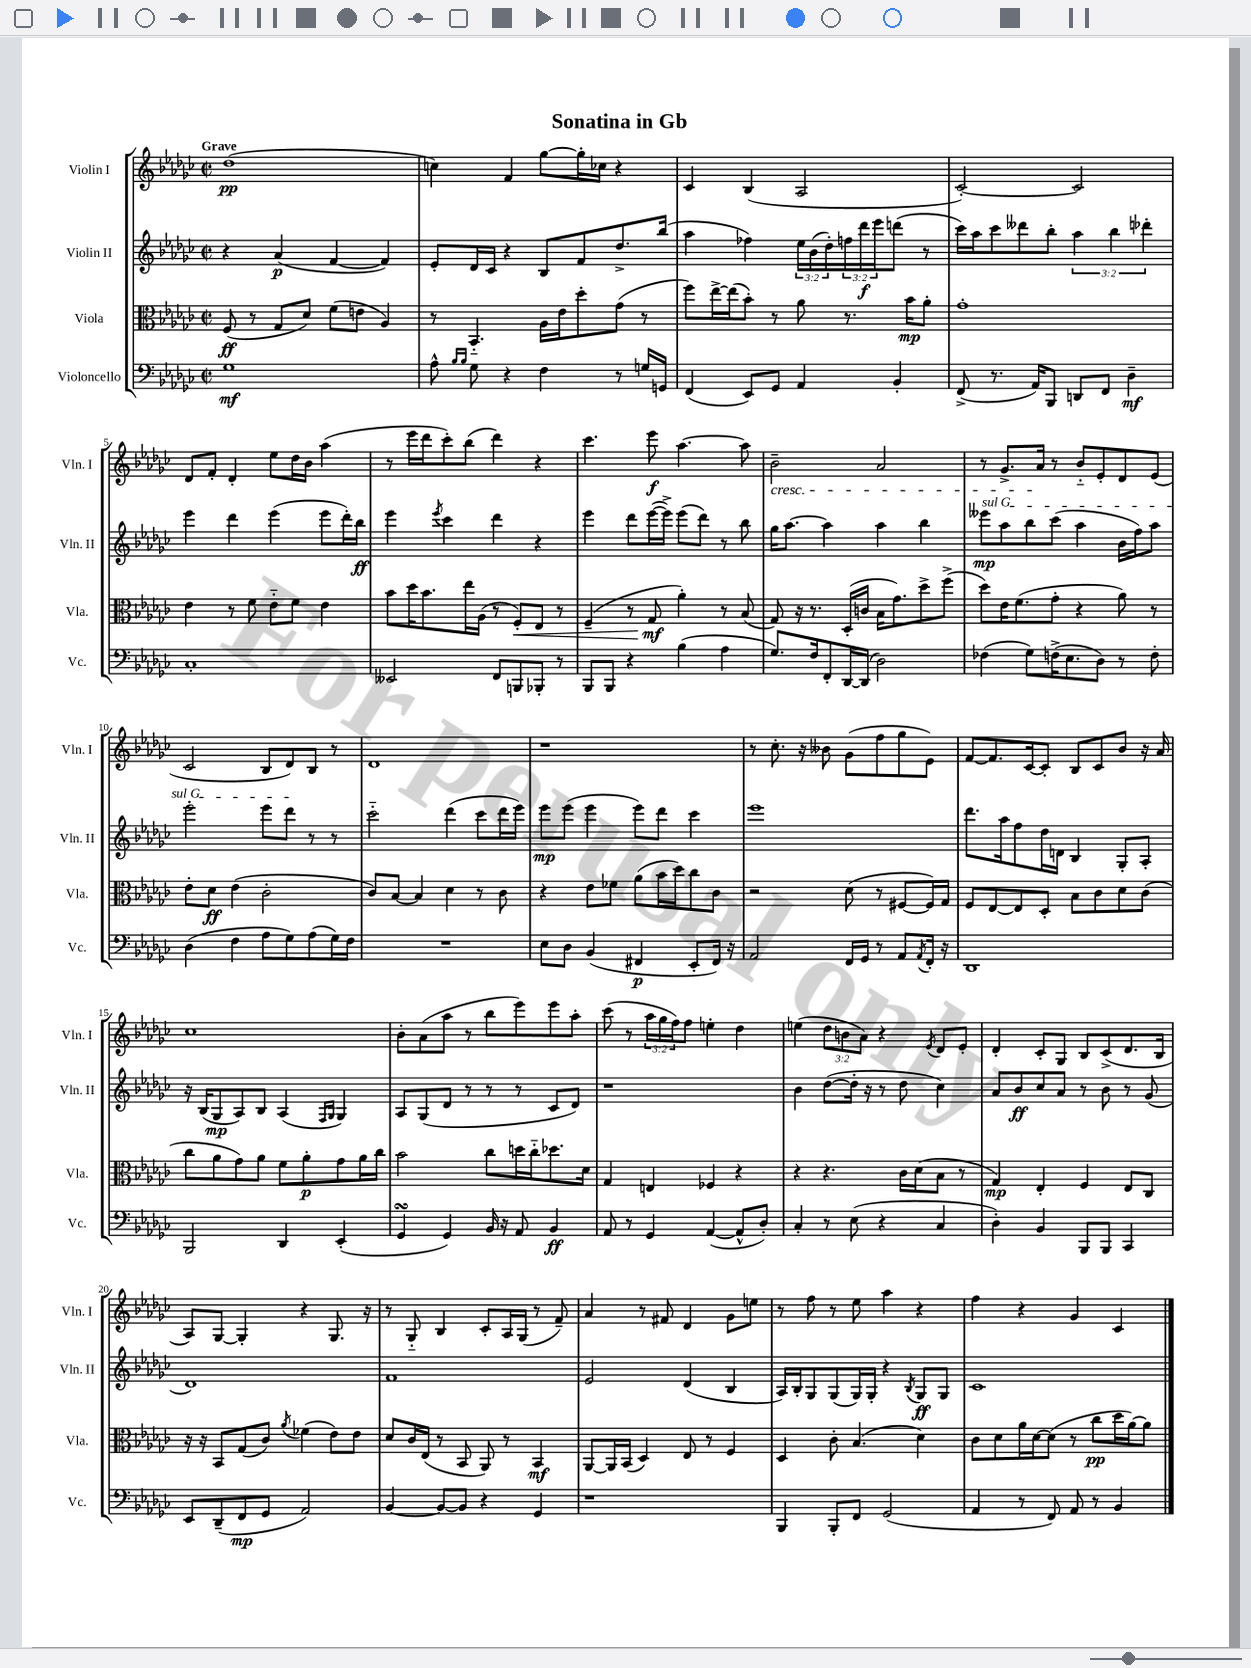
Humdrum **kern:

**kern	**kern	**kern	**kern
*staff4	*staff3	*staff2	*staff1
*clefF4	*clefC3	*clefG2	*clefG2
*k[b-e-a-d-g-c-]	*k[b-e-a-d-g-c-]	*k[b-e-a-d-g-c-]	*k[b-e-a-d-g-c-]
*M2/2	*M2/2	*M2/2	*M2/2
*met(c|)	*met(c|)	*met(c|)	*met(c|)
1G-	(8F/	4r	(1dd-
.	8r	.	.
.	8G-/L	(4a-/	.
.	8d-/J)	.	.
.	(8f\L	[4f/	.
.	8e\J	.	.
.	4A-/)	4f/])	.
=	=	=	=
8A-^^\	8r	8e-'/L	4cc\)
16qqB-/LL	.	.	.
16qqB-/JJ	.	.	.
8G-\	4.BB-'~/	16d-/L	.
.	.	16c-/JJ	.
4r	.	4r	4f/
4F\	16A-\LL	8B-/L	[8gg-\L
.	16e-\J	.	.
.	8dd-'\	8f/	16gg-'\]L
.	.	.	16cc-\JJ
8r	(8g-\J	8.dd-^/	4r
16G/LL	8r	.	.
16GG/JJ	.	(16bb-/Jk	.
=	=	=	=
(4FF/	8ff\L)	4aa-\	4c-/
.	[16ee-^\L	.	.
.	(16ee-\]J	.	.
8EE-/L)	8b-'\J)	4ff-\)	(4B-/
8GG-/J	8r	.	.
4AA-/	8a-\	24ee-\LL	2A-/
.	.	(24b-\	.
.	.	24dd-'\)	.
.	8.r	24ff\	.
.	.	24ddd-\	.
.	.	24eee-\J	.
4BB-'/	.	(8ddd\J	.
.	16b-\LK	.	.
.	8a-'\J	8r	.
=	=	=	=
(8FF^/	1g-'	16ccc-\LL)	[2c-'/)
.	.	16aa-\J	.
8.r	.	8ccc-\	.
.	.	8ddd--\	.
16AA-/LK)	.	.	.
8BBB-/J	.	8bb-'\J	.
8DD/L	.	6aa-\	2c-/]
8FF/J	.	.	.
.	.	6bb-\	.
4D-~\	.	.	.
.	.	6ddd-'\	.
=	=	=	=
1C-'	4e-\	4eee-\	8d-/L
.	.	.	8f'/J
.	8r	4ddd-\	4d-'/
.	8f\	.	.
.	8e-'~\L	(4eee-\	8ee-\L
.	8f\J	.	16dd-\L
.	.	.	16b-\JJ
.	4e-\	8eee-\L	(4aa-\
.	.	16ddd-'\L)	.
.	.	16bb-\JJ	.
=	=	=	=
2EE--/	8b-\L	4eee-\	8r
.	16dd-\K	.	16eee-\LL
.	8.b-\	.	16ddd-\J
.	.	8qeee-/	.
.	.	4ccc-\	8ccc-'\)
.	16ee-\L	.	(8bb-\J
.	(16A-\JJ	.	.
8FF/L	8r	4ddd-\	4ddd-\)
8BBB/	8F'/L)	.	.
8BBB-'/J	8E-/J	4r	4r
8r	8r	.	.
=	=	=	=
8BBB-/L	(4F~/	4eee-\	4.ccc-\
8BBB-/J	.	.	.
4r	8r	8ddd-\L	.
.	8G-/	([16eee-\L	8eee-\
.	.	16eee-^\]JJ)	.
(4B-\	4a-'\)	(8eee-\L	[4.aa-\
.	.	8ddd-\J)	.
4A-\	8r	8r	.
.	(8B-/	8bb-\	8aa-\]
=	=	=	=
8.G-/L)	8G-/)	16gg-\LK	2b-~\
.	.	[8.aa-\J	.
.	16r	.	.
16F/k	8.r	.	.
8FF'/	.	4aa-\]	.
[16DD-/L	(16D-'/LL	.	.
(16DD-/]JJ	16c/JJ	.	.
2D-\)	16B-\LK	4aa-\	2a-/
.	8.g-\)	.	.
.	8dd-^\	4bb-\	.
.	(8ff^\J	.	.
=	=	=	=
(4F-\	8dd-\L)	8eee--\L	8r
.	16e-\K	8aa-\	8.g-^/L
.	(8.f\	.	.
8G-\L)	.	8bb-\	.
.	.	.	16a-/Jk
(16F^\K	8g-'\J	(8ccc-\J	8r
8.E-\	.	.	.
.	4r	4aa-\	8b-'~/L
8D-\J)	.	.	8e-'/
8r	8a-\)	16b-\LL	8d-/
.	.	16ff\J)	.
8F'\	8r	8aa-\J	(8e-/J
=	=	=	=
(4D-\	8e-'\L	2eee-'\	2c-/
.	8d-\J	.	.
4F\	(4e-\	.	.
8A-\L	2c-'\	8eee-\L	8B-/L
8G-\)	.	8ddd-\J	8d-/)
(8A-\	.	8r	8B-/J
16G-\L)	.	8r	8r
16F\JJ	.	.	.
=	=	=	=
1r	8c-/L)	2ccc-'~\	1d-
.	[8B-/J	.	.
.	4B-/]	.	.
.	4d-\	(4ddd-\	.
.	8r	8ccc-\L	.
.	8c-\	16ddd-\L	.
.	.	16eee-\JJ)	.
=	=	=	=
8E-\L	4r	8eee-\L	1r
8D-\J	.	(8eee-\J	.
(4BB-/	8e-\L	4eee-\	.
.	8f-\J	.	.
4FF#/	(8a-\L	8eee-\L)	.
.	16b-\L	8ddd-\J	.
.	16dd-\J)	.	.
8EE-'/L	8cc-\	4ccc-\	.
16FF#/Jk)	8c-\J	.	.
16r	.	.	.
=	=	=	=
2AA-/	2r	1eee-	8r
.	.	.	8.cc-'\
.	.	.	16r
.	.	.	8b--\
16FF/LL	(8d-\	.	(8g-\L
16GG-/JJ	.	.	.
8r	8r	.	8ff\
8AA-/L	[8F#/L	.	8gg-\
8qAA-/	.	.	.
16FF'/Jk	16F#/]L)	.	8e-\J)
16r	16G-/JJ	.	.
=	=	=	=
1DD-	8F/L	8.ddd-\L	[8f/L
.	[8E-/	.	8.f/]
.	.	16aa-\k	.
.	8E-/]	8ff\	.
.	.	.	[16c-/k
.	8D-'/J	16dd-\L	8c-'/]J
.	.	16d\JJ	.
.	8B-\L	4B-/	8B-/L
.	8c-\	.	8c-/
.	8d-\	8G-'/L	8b-/J
.	(8c-\J	8A-'/J	16r
.	.	.	16a-/
=	=	=	=
2BBB-/	8cc-\L	16r	1cc-
.	.	(16B-/LK	.
.	8a-\	8G-/	.
.	8g-\)	8A-/)	.
.	8a-\J	8B-/J	.
4DD-/	8f\L	(4A-/	.
.	8a-'\	.	.
.	.	16qqF/LL	.
.	.	16qqG-/JJ	.
(4EE-'/	8g-\	4G-/)	.
.	16a-\L	.	.
.	16cc-\JJ	.	.
=	=	=	=
4GG-/	2b-\	8A-/L	8b-'\L
.	.	(8G-/	(8a-\
4GG-/)	.	8d-/J	8aa-\J
.	.	8r	8r
16BB-/	8cc-\L	8r	8bb-\L
16r	.	.	.
8AA-/	16dd\L	8r	8eee-\)
.	16cc-'~\J	.	.
4BB-/	8.dd-\	8c-/L	8eee-\
.	.	8d-/J)	8aa-'\J
.	16d-\Jk	.	.
=	=	=	=
8AA-/	4G-/	1r	(8ccc-\
8r	.	.	8r
4GG-/	4E/	.	24aa-\LL
.	.	.	24gg-\
.	.	.	24ff\J)
.	.	.	8ff\J
([4AA-/	4F-/	.	4ee'\
8AA-^^/]L	4r	.	4dd-\
8D-'/J)	.	.	.
=	=	=	=
4C-'/	4r	4b-\	(4ee\
8r	4.r	([8dd-\L	12dd-\L
.	.	.	12b\
(8E-\	.	16dd-'\]Jk	.
.	.	.	12a-\J)
.	.	16r	.
4r	.	8r	4r
.	16c-\LL	8dd-\	.
.	(16d-\J	.	.
.	.	.	8qe-/
4C-/	8B-\J	4cc-\)	8d-/L
.	8r	.	8e-'/J
=	=	=	=
4D-'\)	4G-/)	8a-/L	4d-'/
.	.	8b-/	.
4BB-/	4E-'/	8cc-/	8c-'/L
.	.	8a-/J	8G-/J
8BBB-/L	4F/	8r	8B-/L
8BBB-/J	.	8b-\	(8c-^/
4CC-/	8E-/L	8r	8.d-/
.	8C-/J	(8g-/	.
.	.	.	16B-/Jk
=	=	=	=
8EE-/L	16r	1d-)	8A-/L)
.	16r	.	.
(8DD-~/	8BB-/L	.	[8G-/J
8FF/	(8G-/	.	4G-'/]
8GG-/J	8c-/J)	.	.
.	8qa-/	.	.
2AA-/)	(4f-\	.	4r
.	8e-\L)	.	8.G-/
.	8e-\J	.	.
.	.	.	16r
=	=	=	=
[4BB-/	8d-/L	1f	8r
.	16c-/L	.	8G-'~/
.	(16E-/JJ	.	.
8BB-/_L	8r	.	4B-/
8BB-/]J	8BB-/	.	.
4r	8AA-/)	.	8c-'/L
.	8r	.	16A-/L
.	.	.	(16G-/JJ
4GG-/	4BB-/	.	8r
.	.	.	8f~/)
=	=	=	=
1r	[8AA-/L	2e-/	4a-/
.	16AA-/]L	.	.
.	(16BB-/JJ	.	.
.	4D-/)	.	8r
.	.	.	8f#/
.	8E-/	(4d-/	4d-/
.	8r	.	.
.	4F/	4B-/	8g-\L
.	.	.	8ee\J
=	=	=	=
4BBB-/	4D-/	16A-/LL)	8r
.	.	16B-'/J	.
.	.	8G-/	8ff\
8BBB-'/L	8c-'\	(8G-/	8r
8FF/J	(4.B-/	16G-/L)	8ee-\
.	.	16G-'/JJ	.
(2GG-/	.	4r	4aa-\
.	.	8qB-/	.
.	4d-\)	8G-/L	4r
.	.	8G-/J	.
=	=	=	=
4AA-/	8c-\L	1c-	4ff\
.	8d-\	.	.
8r	16a-\L	.	4r
.	[16d-\J	.	.
8FF/)	(8d-\]J	.	.
8AA-/	8r	.	4g-/
8r	8cc-\L	.	.
4BB-/	16dd-\L	.	4c-/
.	[16a-\J)	.	.
.	8a-\]J	.	.
==	==	==	==
*-	*-	*-	*-
